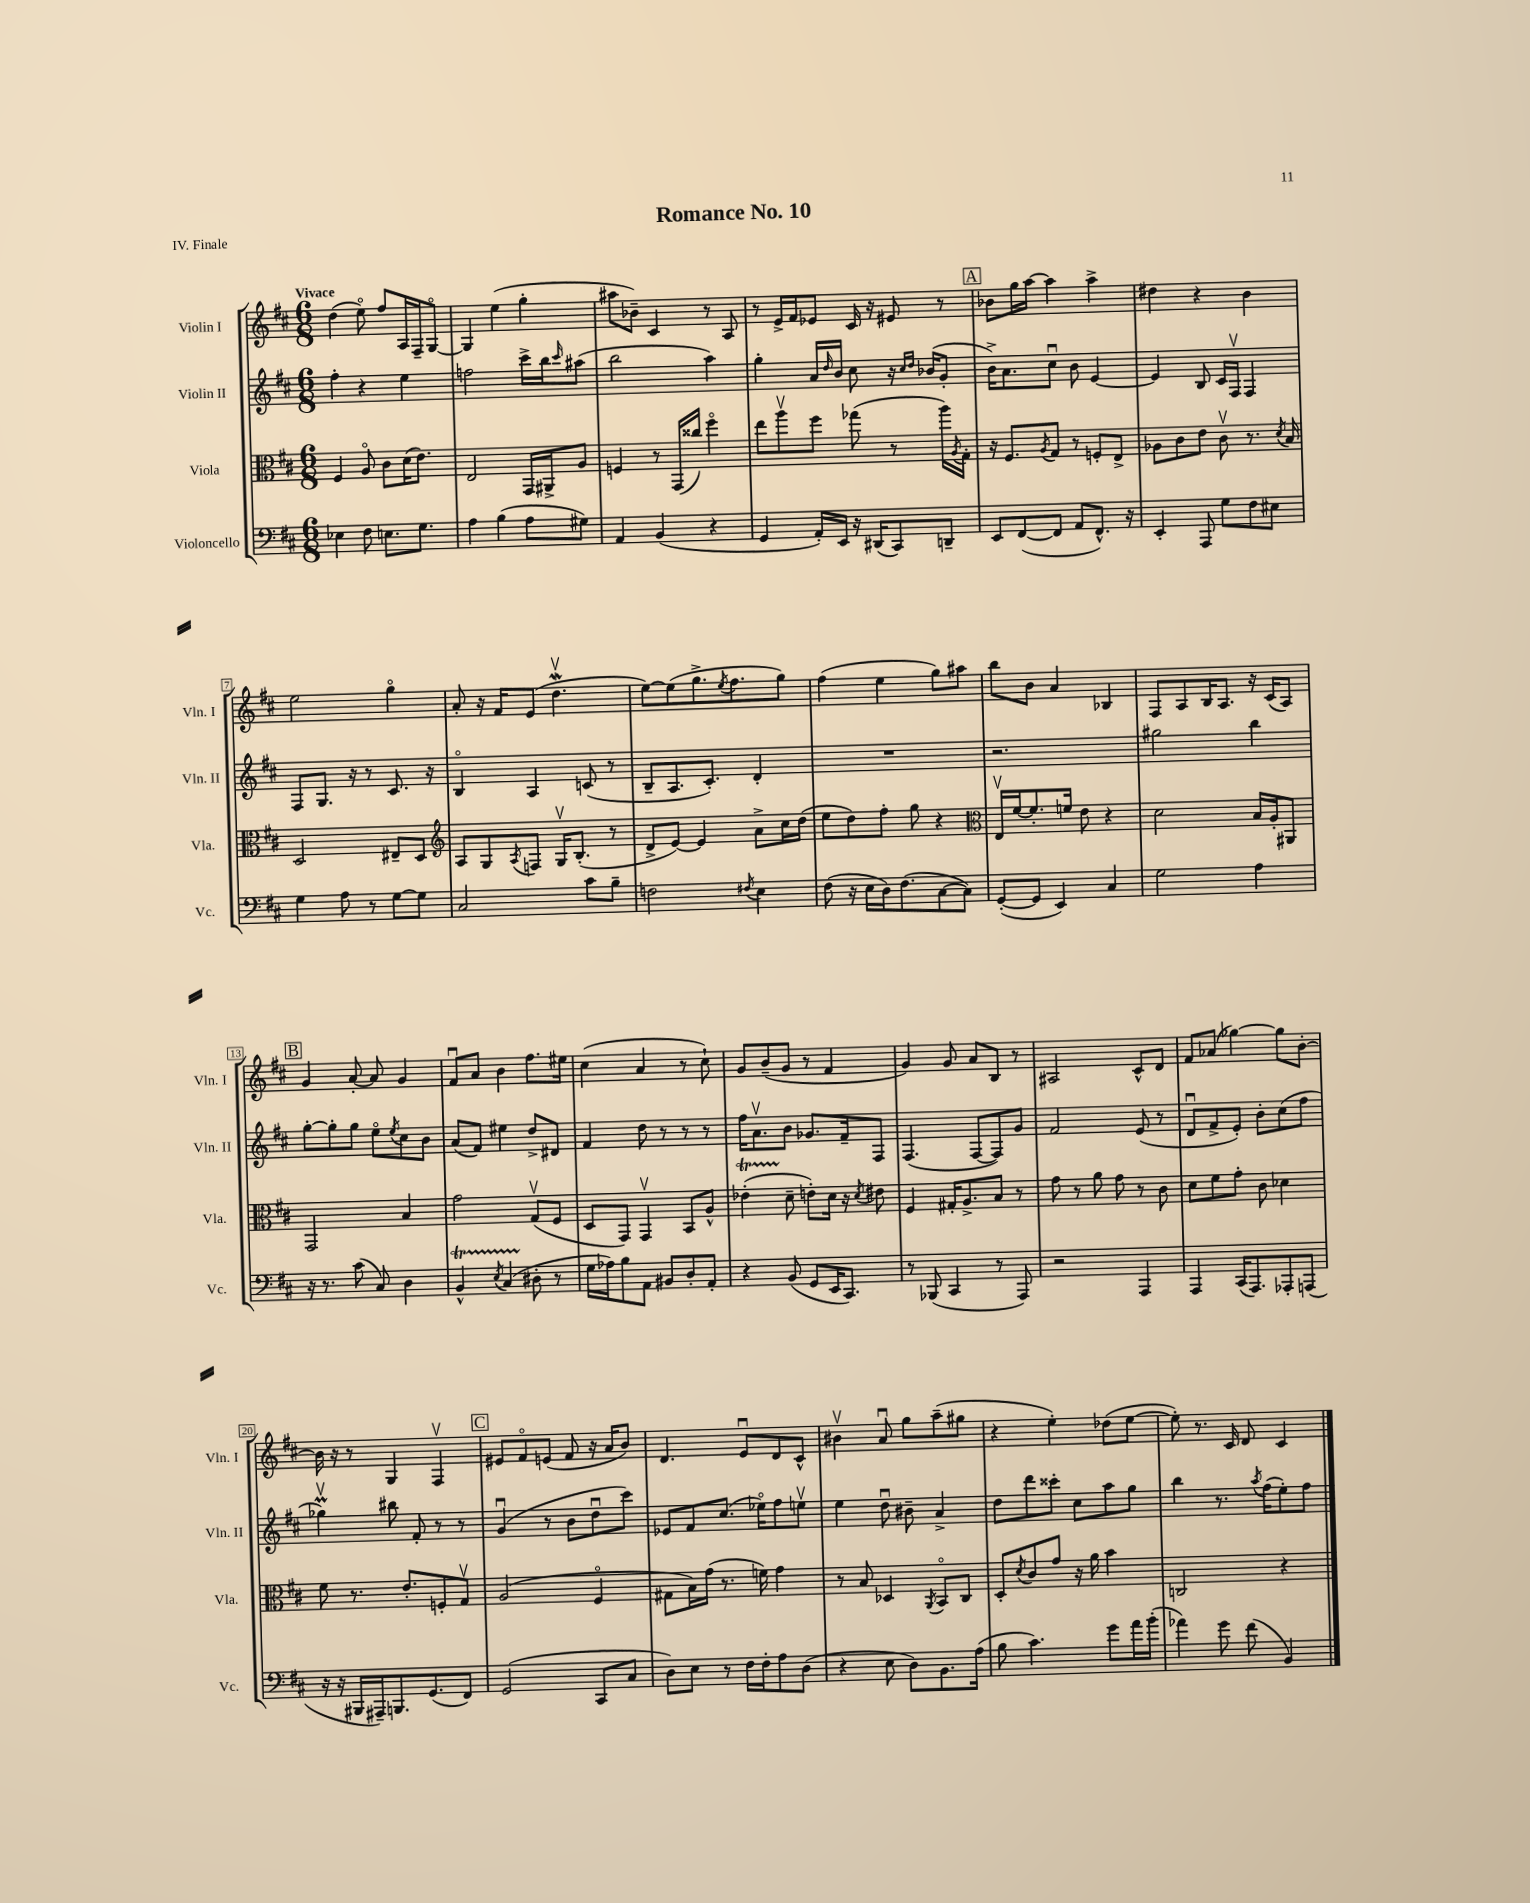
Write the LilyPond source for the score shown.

\header { title = "Romance No. 10" piece = "IV. Finale" }
<<
\new StaffGroup <<
\new Staff = "s0" \with { instrumentName = "Violin I" shortInstrumentName = "Vln. I" } {
    \clef treble \key d \major \numericTimeSignature \time 6/8 \tempo "Vivace"
    d''4( e''8\flageolet) fis''8 a16 fis16-- g8~\flageolet |
    g4 e''4( g''4-. |
    ais''8 bes'8--) cis'4 r8 a8 |
    r8 e'16-> fis'16 ees'8 cis'16 r16 eis'8 r8 |
    \mark \markup { \box "A" } bes'8 g''16 a''16~ a''4 a''4-> |
    dis''4 r4 b'4 |
    e''2 g''4\flageolet |
    a'8-. r16 fis'16 e'8( d''4.\upbow\mordent |
    e''8~) e''8( g''8.-> \acciaccatura { e''8 } fis''8. g''8) |
    fis''4( e''4 g''8) ais''8 |
    b''8 b'8 a'4 bes4 |
    fis8 a8 b16 a8. r16 cis'16( a8) |
    \mark \markup { \box "B" } g'4 a'8~-. a'8 g'4 |
    fis'8\downbow a'8 b'4 fis''8. eis''16 |
    cis''4( a'4 r8 cis''8-!) |
    g'8 b'8--( g'8 r8 fis'4 |
    g'4) g'8 a'8 b8 r8 |
    ais2 cis'8-^ d'8 |
    fis'8 aes'8( ges''4~) ges''8 b'8~-. |
    b'16 r16 r8 g4 fis4\upbow |
    \mark \markup { \box "C" } eis'8 fis'8\flageolet e'8( fis'8 r16 a'16 b'8) |
    d'4. e'8\downbow d'8 cis'8-^ |
    bis'4\upbow a'8\downbow g''8 a''8--( gis''8 |
    r4 e''4-.) des''8( e''8~ |
    e''8-.) r8. cis'16 d'8 cis'4 \bar "|." |
}
\new Staff = "s1" \with { instrumentName = "Violin II" shortInstrumentName = "Vln. II" } {
    \clef treble \key d \major \numericTimeSignature \time 6/8
    fis''4-. r4 e''4 |
    f''2 cis'''16-> b''16 \grace { cis'''16 } ais''8( |
    b''2 a''4) |
    g''4-. a'16 \grace { d''16 } b'16 cis''8 r16 \grace { cis''16 d''16 } bes'16( g'8-. |
    \mark \markup { \box "A" } b'16->) a'8. cis''8\downbow b'8 e'4~ |
    e'4 b8 cis'16 fis16\upbow fis4 |
    fis8 g8. r16 r8 cis'8. r16 |
    b4\flageolet a4 c'8( r8 |
    b8-- a8. cis'8.-.) d'4-. |
    R2. |
    r2. |
    gis''2 b''4 |
    \mark \markup { \box "B" } g''8~-. g''8-. g''8 e''8\flageolet \acciaccatura { e''8 } cis''8 b'8 |
    a'8( fis'8) eis''4 d''8-> dis'8 |
    fis'4 d''8 r8 r8 r8 |
    fis''16 a'8.\upbow b'8 ges'8. fis'16-- fis8 |
    fis4.( fis8~ fis8) g'8 |
    fis'2 e'8( r8 |
    d'8\downbow fis'8-> e'8-.) b'8-. cis''8( fis''8 |
    ges''4\upbow\prall) bis''8 fis'8-. r8 r8 |
    \mark \markup { \box "C" } g'4\downbow( r8 b'8 d''8\downbow cis'''8) |
    ees'8 fis'8 cis''8.( ees''16\flageolet) fis''8 e''8\upbow |
    e''4 d''8\downbow bis'8-- a'4-> |
    d''8 d'''8 cisis'''8-. cis''8 a''8 g''8 |
    b''4 r8. \acciaccatura { a''8 } fis''16( e''8-.) fis''8 \bar "|." |
}
\new Staff = "s2" \with { instrumentName = "Viola" shortInstrumentName = "Vla." } {
    \clef alto \key d \major \numericTimeSignature \time 6/8
    fis4 a8\flageolet cis'8 d'16( e'8.) |
    e2 g,16 ais,16-> a8 |
    f4 r8 g,16( cisis''16) fis''4\flageolet |
    e''8 a''8\upbow fis''8 ges''8( r8 a''16) \acciaccatura { a8 } g16-. |
    \mark \markup { \box "A" } r16 fis8. \acciaccatura { a8 } g8 r8 f8-. e8-> |
    aes8 cis'8 e'8 cis'8\upbow r8. \acciaccatura { d'8 } b16 |
    d2 eis8-- d8 |
    \clef treble a8 g8 \acciaccatura { a8 } f8 g16\upbow b8.-.( r8 |
    d'8-> e'8~) e'4 a'8-> cis''16 d''16( |
    e''8 d''8) fis''8-. g''8 r4 |
    \clef alto e16\upbow fis'16~ fis'8.-. f'16 e'8 r4 |
    d'2 b16 a16-. ais,8 |
    \mark \markup { \box "B" } g,2 b4 |
    g'2 g8\upbow( fis8 |
    d8 g,8) g,4\upbow b,8 a8-^ |
    ees'4-.\startTrillSpan( d'8--\stopTrillSpan e'8-.) d'16 r16 \acciaccatura { d'8 } eis'8 |
    fis4 gis16-. a8.-> b8 r8 |
    g'8 r8 a'8 g'8 r8 cis'8 |
    d'8 fis'8 g'8-. cis'8 des'4 |
    fis'8 r8. e'8.-. f8-. g8\upbow |
    \mark \markup { \box "C" } a2( fis4\flageolet |
    gis8 b16) g'16( r8. f'16) g'4 |
    r8 b8 des4 \acciaccatura { a,8 } b,8\flageolet cis8 |
    d8-. \acciaccatura { d'8 } cis'8 g'8 r16 a'16 b'4 |
    c2 r4 \bar "|." |
}
\new Staff = "s3" \with { instrumentName = "Violoncello" shortInstrumentName = "Vc." } {
    \clef bass \key d \major \numericTimeSignature \time 6/8
    ees4 fis8 e8. g8. |
    a4 b4( a8 gis8) |
    a,4 b,4( r4 |
    g,4 a,16-.) e,16 r16 dis,16( cis,8) d,8-- |
    \mark \markup { \box "A" } e,8 fis,8~( fis,8 a,8 fis,8.-^) r16 |
    e,4-. a,,8 g8 fis8 eis8 |
    g4 a8 r8 g8~ g8 |
    cis2 cis'8 b8-- |
    f2 \acciaccatura { fis8 } e4 |
    fis8( r16 e16 d16) fis8.( cis8~ cis8) |
    g,8~-.( g,8 e,4) cis4 |
    g2 a4 |
    \mark \markup { \box "B" } r16 r8. cis'8( cis8) d4 |
    b,4-^\startTrillSpan \acciaccatura { e8 } cis4( dis8-.\stopTrillSpan r8 |
    g16 aes16) b8 a,8 bis,8 d8-. a,8-. |
    r4 b,8( g,8 e,16 cis,8.) |
    r8 bes,,8( cis,4 r8 a,,8) |
    r2 a,,4 |
    a,,4 cis,16( a,,8.) aes,,8-. a,,8( |
    r16 r16 bis,,16 ais,,16--) b,,8. g,8.( fis,8) |
    \mark \markup { \box "C" } g,2( cis,8 cis8 |
    d8) e8 r8 fis16 fis16-. a8 d8( |
    r4 e8 d8) b,8. a16( |
    b8 cis'4.) g'8 a'16 b'16-.( |
    aes'4) g'8 fis'8( b,4) \bar "|." |
}
>>
>>
\layout { \context { \Score \override BarNumber.stencil = #(make-stencil-boxer 0.1 0.3 ly:text-interface::print) } }
